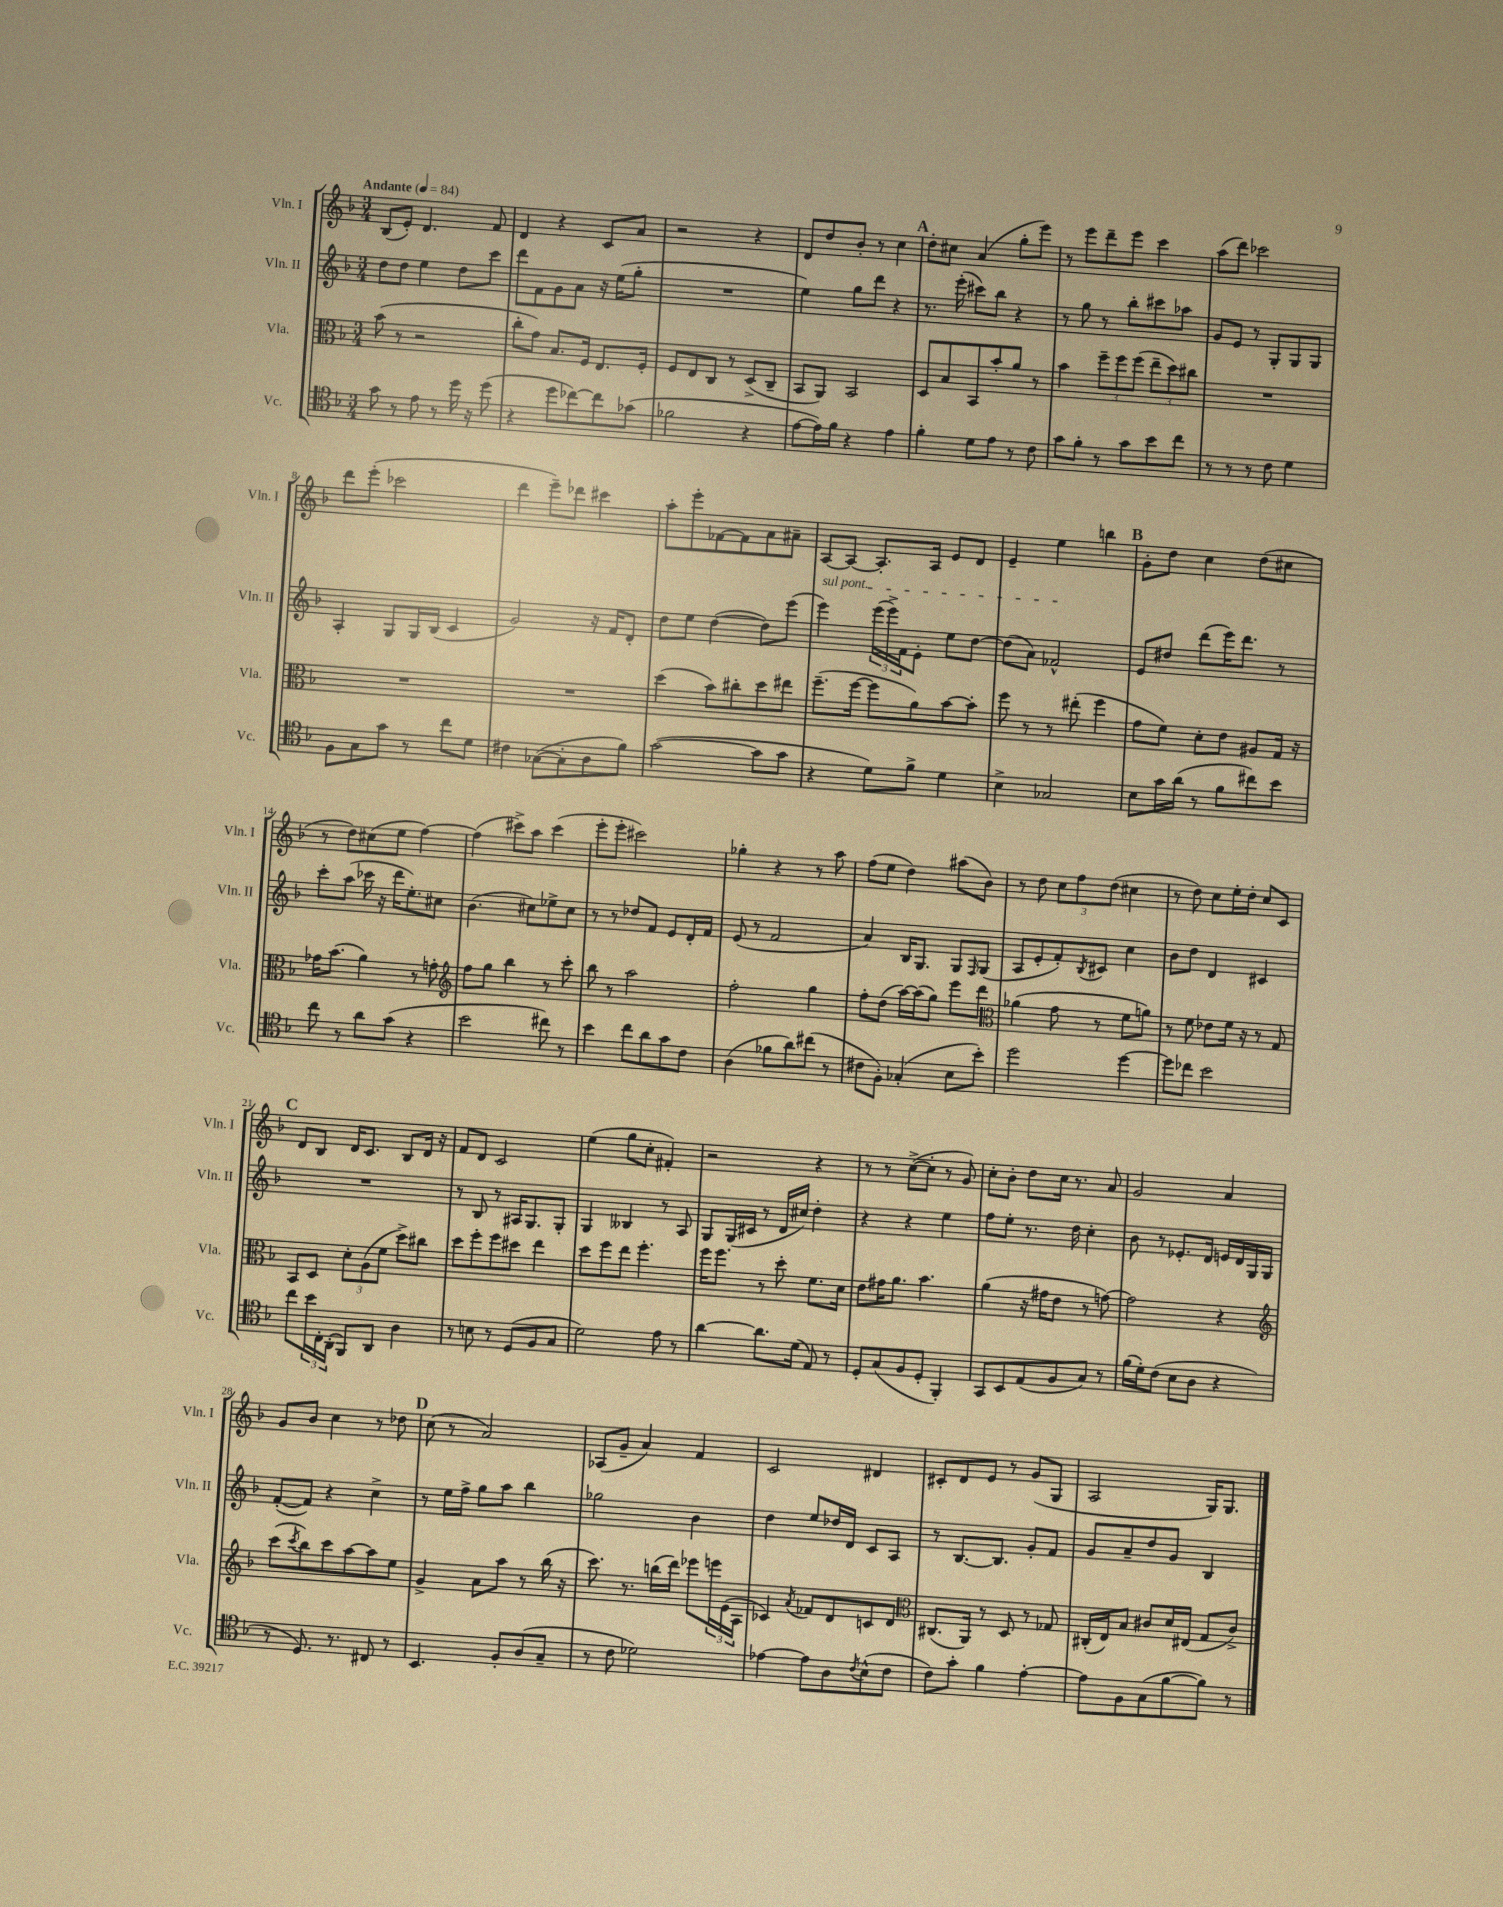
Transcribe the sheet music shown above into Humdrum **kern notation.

**kern	**kern	**kern	**kern
*part4	*part3	*part2	*part1
*staff4	*staff3	*staff2	*staff1
*I"Vc.	*I"Vla.	*I"Vln. II	*I"Vln. I
*I'Vc.	*I'Vla.	*I'Vln. II	*I'Vln. I
*clefC4	*clefC3	*clefG2	*clefG2
*k[b-]	*k[b-]	*k[b-]	*k[b-]
*M3/4	*M3/4	*M3/4	*M3/4
*MM84	*MM84	*MM84	*MM84
=1	=1	=1	=1
!	!	!	!LO:TX:a:B:t=Andante
8g\	(8b-\	8dd\L	(8B-/L
8r	8r	8dd\J	8e'/J)
8e\	2r	4ee\	4.d/
8r	.	.	.
16dd\	.	8dd\L	.
16r	.	.	.
(8dd\	.	8ccc\J	8f/
=2	=2	=2	=2
4r	8cc'\L	8ddd\L	4d/
.	8g\J)	8f\	.
8dd\L	8.B-/L	8g\	4r
[8cc-X\)	.	8a\J	.
.	16F/Jk	.	.
8cc-\]	8.E/L	16r	8c/L
.	.	(16ee\KL	.
(8g-X\J	.	8gg'\J	8a/J
.	16F'/Jk	.	.
=3	=3	=3	=3
2f-X\	8F/L	2.r	2r
.	8E/	.	.
.	8C/J	.	.
.	8r	.	.
4r	(8D^/L	.	4r
.	8C~/J	.	.
=4	=4	=4	=4
[8e\L	8BB-/L	4ee\)	8d/L
16e\L])	8AA/J)	.	8dd/
16f\JJ	.	.	.
4r	2BB-/	8gg\L	8b-'/J
.	.	8ddd\J	8r
4e\	.	4r	4cc\
!!LO:REH:place=s1:t=A
=5	=5	=5	=5
4f'\	8D/L	8.r	8dd'\L
.	8B-/	.	8cc#X\J
.	.	(16eee'\	.
8d\L	8BB-/	8ccc#X\L)	(4a/
8e\J	8b-'/	8bb-\J	.
8r	8a/J	4r	8gg'\L
8c\	8r	.	8eee\J)
=6	=6	=6	=6
8g\L	4b-\	8r	8r
8f'\J	.	8gg\	8eee\L
8r	12ff~\L	8r	8ddd~\
.	12ff\	.	.
8g\L	.	8bb-'\L	8eee\J
.	(12ff\J	.	.
8b-\	12ee~\L	8ccc#X\	4ccc\
.	12dd\)	.	.
8cc\J	.	8aa-X\J	.
.	12cc#X\J	.	.
=7	=7	=7	=7
8r	2.r	8g/L	(8aa\L
8r	.	8e/J	8ddd\J)
8r	.	8r	2ccc-X\
8c\	.	8G'/L	.
4d\	.	8G/	.
.	.	8G/J	.
!!LO:LB:g=z
=8	=8	=8	=8
8F\L	2.r	4A'/	8ddd\L
8G\	.	.	(8eee'\J
8g\J	.	8G/L	2ccc-X\
8r	.	16G/L	.
.	.	(16B-/JJ	.
8cc\L	.	4c/	.
8d\J	.	.	.
=9	=9	=9	=9
4c#X\	2.r	2g/)	4ddd\
([8G-X\L	.	.	8eee~\L)
8G-'\]	.	.	8ddd-X\J
8A\	.	16r	4ccc#X\
.	.	16f/KL	.
8f\J)	.	8d'/J	.
=10	=10	=10	=10
([2g\	(4dd\	8dd\L	8aa'\L
.	.	8ee\J	8eee'\
.	8b-\L)	([4dd\	[8f-X\
.	8cc#X'\	.	8f-\]
8g\L]	8dd\	8dd\L])	8a\
8g\J	8ee#X\J	(8eee\J	8a#X~\J
=11	=11	=11	=11
!	!	!LO:TX:a:i:t=sul pont.	!
4r	(8.ff~\L	4eee\)	[8A/L
.	.	.	8A/J_
.	[16ff\Jk	.	.
8d\L)	8ff\L]	(24eee\LL	8.A'/L]
.	.	24eee^\)	.
.	.	24f\J	.
8f^\J	8a\)	8e'\J	.
.	.	.	16A/Jk
4d\	[8b-\	8ee\L	8e/L
.	8b-'\J]	[8dd\J	8d/J
=12	=12	=12	=12
4B-^\	8ff\	(8dd\L]	4e~/
.	8r	8a\J)	.
2G-X/	8r	2f-X^^/	4ee\
.	(8ee#X'\	.	.
.	4ff\	.	4bbn\
!!LO:REH:place=s1:t=B
=13	=13	=13	=13
8B-\L	8g\L	8e/L	8g'\L
16g\L	8f\J)	8dd#X/J	8dd\J
(16a\JJ	.	.	.
8r	8d'\L	(8ddd\L	4cc\
8f\L	8e\J	16eee\K)	.
.	.	8.ddd\J	.
8cc#X\)	8A#X/L	.	(8dd\L
8b-\J	16G/Jk	8r	8cc#X\J
.	16r	.	.
!!LO:LB:g=z
=14	=14	=14	=14
8cc\	16g-X\KL	8ccc'\L	8r
.	(8.b-\J	.	.
8r	.	(8aa\J	8dd\L)
8a\L	4a\)	16ccc-X\	(8cc#X\
.	.	16r	.
(8g\J	.	16ddd\KL	8ee\J
.	.	8.ee'\)	.
4r	8r	.	[4ff\)
.	8gn'\	8cc#X\J	.
=15	=15	=15	=15
*	*clefG2	*	*
2b-\	8ff\L	(4.b-\	(4ff\]
.	8gg\J	.	.
.	4bb-\	.	8ccc#X^\L)
.	.	8cc#X\L)	8aa\J
8cc#X\)	8r	8ee-X^\	(4ccc#\
8r	8ccc'\	8cc#\J	.
=16	=16	=16	=16
4b-\	8bb-\	8r	8eee'\L
.	8r	8r	8eee'\J
8cc\L	2aa\	8dd-X/L	2ccc#X\)
8a\	.	8f/J	.
8g\	.	8e/L	.
8c\J	.	16d'/L	.
.	.	16f/JJ	.
=17	=17	=17	=17
(4A\	2ff'\	(8e/	4gg-X'\
.	.	8r	.
8f-X\L	.	2f/	4r
8a\)	.	.	.
(8cc#X\J	4gg\	.	8r
8r	.	.	8aa\
=18	=18	=18	=18
8c#X\L	8ff'\L	4a/)	(8ff\L
8F'\J)	(8dd\J	.	8ee\J
(4G-X'/	[16aa\LL)	16B-/KL	4dd\)
.	(16aa\J]	8.G/J	.
.	8gg\J)	.	.
8B-\L	8eee\L	8G/L	(8aa#X\L
.	.	16qqF/	.
8b-'\J)	8ddd\J	(8G/J	8b-\J)
=19	=19	=19	=19
*	*clefC3	*	*
2dd\	(4a-X\	8A/L	8r
.	.	8e'/	8dd\
.	8g\	8f'/)	12cc\L
.	.	.	12ff\
.	.	8qB-/	.
.	8r	8c#X/J	.
.	.	.	(12dd\J
[4dd\	8f\L	4cc\	4cc#X\
.	8an\J)	.	.
=20	=20	=20	=20
8dd\L]	8r	8b-\L	8r
8cc-X\J	8f\	8dd\J	8dd\)
2b-\	8e-X\L	4d/	8cc\L
.	16f\Jk	.	16ee'\L
.	16r	.	16dd'\JJ
.	8r	4c#X/	8cc/L
.	8G/	.	8c/J
!!LO:LB:g=z
!!LO:REH:place=s1:t=C
=21	=21	=21	=21
8cc\L	8BB-/L	2.r	8d/L
24b-\L	8D/J	.	8B-/J
24C'\	.	.	.
(24AA'\JJ	.	.	.
8FF/L)	12d'\L	.	16d/KL
.	.	.	8.c/J
.	(12A\	.	.
8AA/J	.	.	.
.	12f\J	.	.
4A\	8dd^\L)	.	8B-/L
.	8cc#X\J	.	16d/Jk
.	.	.	16r
=22	=22	=22	=22
8r	8dd\L	8r	8f/L
8Bn\	8ff'\	8B-/	8d/J
8r	8ff\	8r	2c/
(8D/L	8dd#X\J	16A#X/KL	.
.	.	8.G/	.
8F/	4ee\	.	.
8G/J	.	8G'/J	.
=23	=23	=23	=23
2d\)	8dd\L	4G/	(4ee\
.	8ff\	.	.
.	8ee\J	4B--X/	8gg\L
.	4.ff'\	.	8cc'\J
8e\	.	8r	4f#X'/)
8r	.	8A/	.
=24	=24	=24	=24
[4a\	16ff\KL	8G/L	2r
.	8.ff\J	.	.
.	.	(16G/L	.
.	.	16c#X/JJ	.
8.a\L]	8r	8r	.
.	8dd'\	16d/LL	.
(16d\Jk	.	16cc#X/JJ)	.
8E/)	8.f\L	4dd'\	4r
8r	.	.	.
.	16d\Jk	.	.
=25	=25	=25	=25
8D'/L	8e\L	4r	8r
(8G/	16g#X\K	.	8r
.	8.a\J	.	.
8F/	.	4r	([8cc^\L
8D'/J	4.b-\	.	8cc'\J]
4FF'/)	.	4ee\	8r
.	.	.	8g/)
=26	=26	=26	=26
8GG/L	(4a\	8ff\L	8cc'\L
8BB-/	.	8ee'\J	8b-'\J
(8E/	16r	8.r	8dd\L
.	16g#X\KL	.	.
8F/	8e\J	.	16cc\Jk
.	.	16dd\	8.r
8G/J)	8r	4cc'\	.
8r	[8gn\)	.	8a/
=27	=27	=27	=27
(16f\LL	2g\]	8b-\	2g/
16d'\J)	.	.	.
(8c\J	.	8r	.
8B-\L	.	8.e-X'/L	.
8A\J	.	.	.
.	.	16d/Jk	.
4r	4r	16en/LL	4a/
.	.	16d/	.
.	.	16G/	.
.	.	16G/JJ	.
!!LO:LB:g=z
=28	=28	=28	=28
*	*clefG2	*	*
8r	(8ccc\L	([8f'/L	8g/L
.	8qccc/	.	.
8.D/)	8bb-\)	8f/J])	8b-/J
.	8ccc\	4r	4cc\
8.r	.	.	.
.	[8aa\	.	.
8C#X/	8aa\]	4cc^\	8r
8r	8ee\J	.	8dd-X\
!!LO:REH:place=s1:t=D
=29	=29	=29	=29
4.BB-/	4g^/	8r	(8cc\
.	.	16ee\LL	8r
.	.	16ff^\JJ	.
.	8a\L	8gg\L	2a/)
8F'/L	8aa\J	8aa\J	.
(8A/	8r	4bb-\	.
8G~/J	(16bb-\	.	.
.	16r	.	.
=30	=30	=30	=30
8r	8.ccc\)	2gg-X\	(8A-X/L
8c\	.	.	8g~/J
.	8.r	.	.
2d-X\)	.	.	4a/)
.	(16bbn\LL	.	.
.	16ddd\JJ)	.	.
.	8eee-X\L	4b-\	4f/
.	24eeen\L	.	.
.	(24e\	.	.
.	24A\JJ	.	.
=31	=31	=31	=31
[4e-X\	4c-X/)	4dd\	2c/
.	8qa/	.	.
8e-\L]	8f-X/L	8ee/L	.
8A\	8d/	16dd-X/L	.
.	.	16d/JJ	.
8qc/	.	.	.
(8B-^^\	8cn/	8c/L	4d#X/
8c\J	8d/J	8A/J	.
=32	=32	=32	=32
*	*clefC3	*	*
8c\L)	(8.C#X/L	8r	8c#X'/L
8g'\J	.	[8.B-/L	8d/
.	16AA/Jk)	.	.
4f\	8r	.	8e/J
.	.	8.B-/J]	.
.	8D/	.	8r
[4e'\	8r	8g'/L	(8g/L
.	8G-X/	8f/J	8G/J
=33	=33	=33	=33
8e\L]	(16C#X'/LL	8g/L	2A/
.	16E/J)	.	.
8F\	8B-/J	8a~/	.
(8G\	8c#X/L	8dd/	.
[8f\	16d/L	8g/J	.
.	(16E#X/JJ	.	.
8f\J])	8G/L	4B-/	16G/KL)
.	.	.	8.G/J
8r	8c#^/J)	.	.
==	==	==	==
*-	*-	*-	*-
